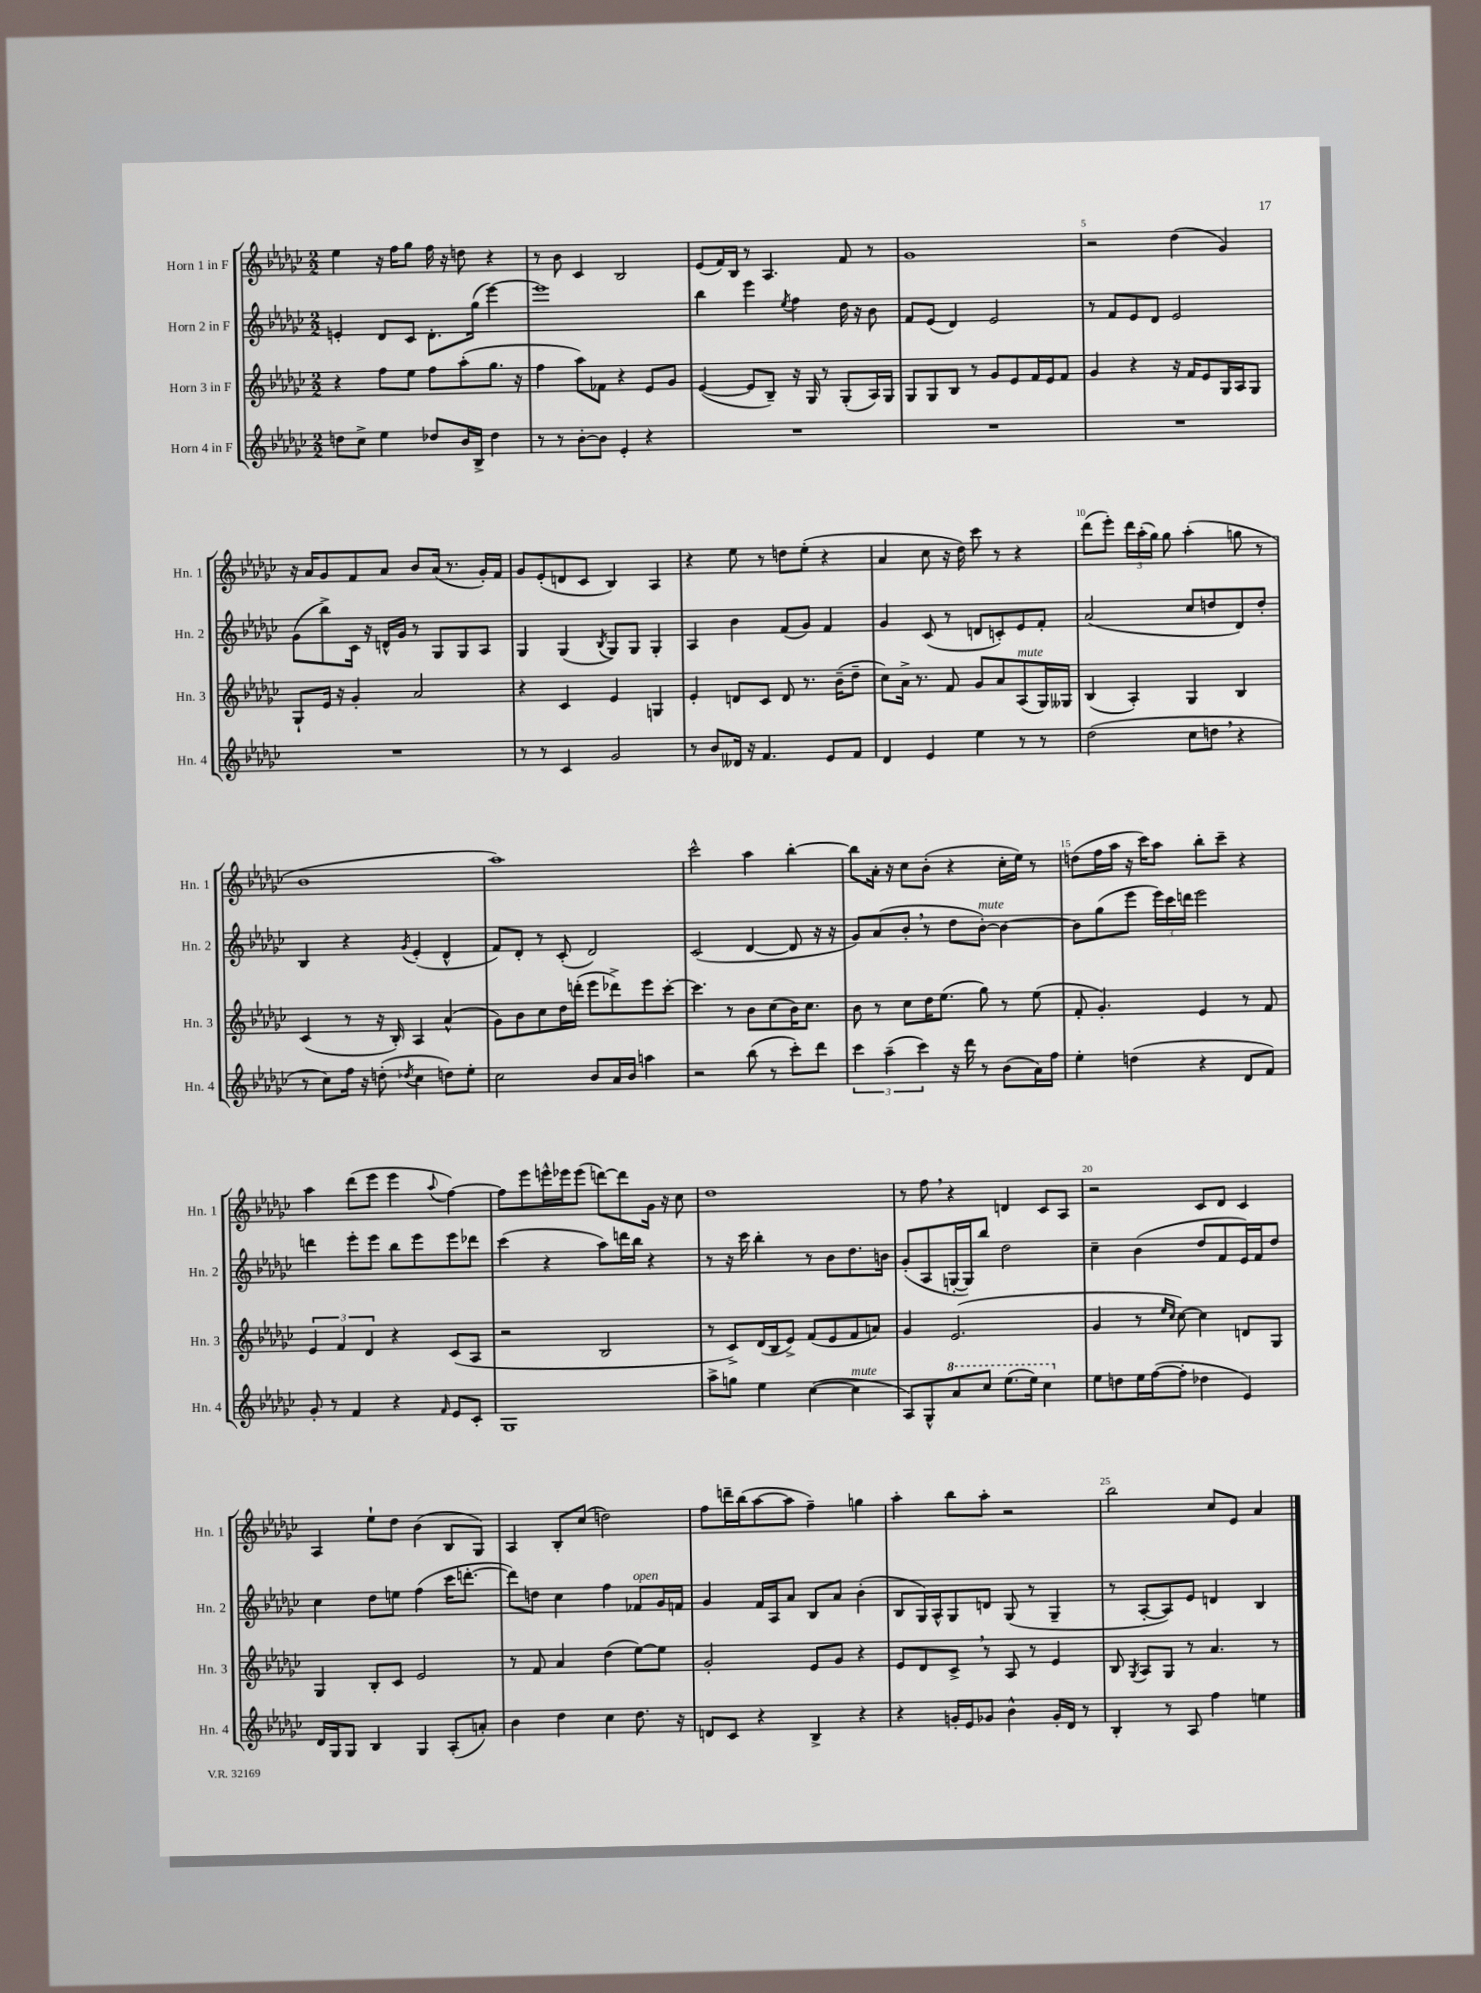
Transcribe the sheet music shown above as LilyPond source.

<<
\new StaffGroup <<
\new Staff = "s0" \with { instrumentName = "Horn 1 in F" shortInstrumentName = "Hn. 1" } {
    \clef treble \key ges \major \numericTimeSignature \time 2/2
    \autoBeamOff ees''4 r16 f''16[ ges''8] f''16 r16 d''8 r4 |
    r8 bes'8 ces'4 bes2 |
    ees'8[( f'16) bes16] r8 aes4. f'8 r8 |
    ges'1 |
    r2 des''4( ges'4) |
    r16 aes'16[ ges'8 f'8 aes'8] bes'8[ aes'16]( r8. ges'16[-.) f'16] |
    ges'8[ ees'8-.( d'8 ces'8] bes4) aes4 |
    r4 ees''8 r8 d''8[ ees''8]-.( r4 |
    aes'4 ces''8 r16 des''16) ces'''8 r8 r4 |
    des'''8[( ees'''8]-.) \tuplet 3/2 { des'''16[ aes''16-.( ges''16]) } ges''8 aes''4-.( g''8 r8 |
    bes'1 |
    aes''1) |
    ces'''2-^ aes''4 bes''4~-. |
    bes''8[ aes'16]-. r16 ces''8[ bes'8]-.( r4 ces''16[-. ees''16]) r8 |
    d''8[( f''16 aes''16] r16 ces'''16[) aes''8] bes''8[-. ces'''8]-- r4 |
    aes''4 des'''8[( ees'''8] ees'''4 \appoggiatura { aes''8 } f''4~) |
    f''8[ ees'''8 e'''16-^ ees'''16 ees'''8]( d'''8[~) d'''8 ges'16] r16 ces''8 |
    des''1 |
    r8 f''8 \breathe r4 d'4 ces'8[ aes8] |
    r2 ces'8[ des'8] ces'4 |
    aes4 ees''8[-! des''8] bes'4( bes8[ ges8]) |
    aes4 bes8[-. ces''8]( d''2) |
    f''8[ d'''16-- bes''16( aes''8~ aes''8] f''4--) g''4 |
    aes''4-. bes''8[ aes''8]-. r2 |
    bes''2 ces''8[ ees'8] aes'4 \bar "|." |
}
\new Staff = "s1" \with { instrumentName = "Horn 2 in F" shortInstrumentName = "Hn. 2" } {
    \clef treble \key ges \major \numericTimeSignature \time 2/2
    \autoBeamOff e'4-. des'8[ ces'8] des'8.[-. ges''16]( ees'''4~) |
    ees'''1 |
    bes''4 ees'''4 \acciaccatura { ees''8 } f''4 des''16 r16 bes'8 |
    f'8[ ees'8]( des'4) ees'2 |
    r8 f'8[ ees'8 des'8] ees'2 |
    ges'8[( bes''8->) ces'16] r16 d'16[-^ ges'16] r8 ges8[ ges8 aes8] |
    ges4 ges4( \acciaccatura { bes8 } ges8[) ges8] ges4-. |
    aes4 bes'4 f'8[( ges'8]) f'4 |
    ges'4 ces'8( r8 d'8[ c'8-.) ees'8 f'8]-. |
    aes'2( ces''8[ d''8 des'8) d''8]-. |
    bes4 r4 \acciaccatura { ges'8 } ees'4-.( des'4-^ |
    f'8[) des'8]-. r8 ces'8-.( des'2) |
    ces'2( des'4~ des'8 r16 r16 |
    ges'8[) aes'8( bes'8]-. \breathe r8 des''8[ bes'8]~-.^\markup { \italic "mute" }) bes'4~ |
    bes'8[ ges''8( ees'''8] \tuplet 3/2 { ees'''16[) ces'''16 d'''16] } ees'''2 |
    d'''4 ees'''8[-. ees'''8] bes''8[ ees'''8 ees'''8 des'''8] |
    ces'''4( r4 aes''8[) d'''16 bes''16] r4 |
    r8 r16 ces'''16 bes''4-. r8 bes'8[ des''8. b'16] |
    ges'8[-.( aes8 g16~-. g16) bes''8] des''2 |
    ces''4-- bes'4( des''8[ f'8 ees'16) f'16 des''8] |
    ces''4 des''8[ e''8] f''4( ces'''16[ d'''8.]~-. |
    d'''8[) d''8] ces''4 f''4 fes'8[^\markup { \italic "open" } ges'16 f'16] |
    ges'4 f'16[ aes16 aes'8] bes8[ aes'8] bes'4-.( |
    bes8[ ges16) aes16-^ ges8 d'8] ges8( r8 ges4-- |
    r8 aes8[~-. aes8) ees'8] d'4 bes4 \bar "|." |
}
\new Staff = "s2" \with { instrumentName = "Horn 3 in F" shortInstrumentName = "Hn. 3" } {
    \clef treble \key ges \major \numericTimeSignature \time 2/2
    \autoBeamOff r4 f''8[ ees''8] f''8[ aes''8-.( ges''8.] r16 |
    f''4 aes''8[) fes'8] r4 ees'8[ ges'8] |
    ees'4~( ees'8[ bes8]--) r16 ges16 r8 ges8[-.( aes16) ges16] |
    ges8[ ges8 bes8] r8 ges'8[ ees'8 f'16 ees'16 f'8] |
    ges'4 r4 r16 f'16[ ees'8 ges16 aes16 ges8] |
    ges8[-! ees'16] r16 ges'4-. aes'2 |
    r4 ces'4 ees'4 g4 |
    ees'4-. d'8[ ces'8] d'8 r8. bes'16[--( des''8]-- |
    ces''8[) aes'16]-> r8. f'8 ges'8[ aes'8 aes8^\markup { \italic "mute" }( ges16) geses16] |
    bes4( aes4-.) ges4 bes4 |
    ces'4( r8 r16 bes16-.) aes4 aes'4-^( |
    ges'8[) bes'8 ces''8 des''16 d'''16]-.( ees'''8[ des'''8->) ees'''8 ces'''8]~-. |
    ces'''4. r8 bes'8[ ces''8( bes'16) ces''8.] |
    bes'8 r8 ces''8[ des''16 ees''8.]( ges''8) r8 ees''8( |
    f'8-. ges'4.-.) ees'4 r8 f'8 |
    \tuplet 3/2 { ees'4 f'4 des'4 } r4 ces'8[( aes8] |
    r2 bes2 |
    r8 ces'8[->) des'16( bes16 ees'8]->) f'8[( ees'8 f'8 a'8]) |
    ges'4 ees'2.( |
    ges'4 r8 \grace { ees''16[ ces''16] } ces''8~) ces''4 d'8[ ges8] |
    ges4 bes8[-. ces'8] ees'2 |
    r8 f'8 aes'4 des''4( ees''8[~) ees''8] |
    ges'2-. ees'8[ ges'8] r4 |
    ees'8[ des'8 ces'8]-> \breathe r8 aes8 r8 ees'4 |
    bes8 \acciaccatura { ges8 } aes8[ ges8] r8 aes'4. r8 \bar "|." |
}
\new Staff = "s3" \with { instrumentName = "Horn 4 in F" shortInstrumentName = "Hn. 4" } {
    \clef treble \key ges \major \numericTimeSignature \time 2/2
    \autoBeamOff d''8[ ces''8]-> ees''4 des''8[ bes'16 bes16]-> des''4 |
    r8 r8 bes'8[~-. bes'8] ees'4-. r4 |
    R1 |
    R1 |
    R1 |
    R1 |
    r8 r8 ces'4 ges'2 |
    r8 bes'8[ deses'16] r16 f'4. ees'8[ f'8] |
    des'4 ees'4 ees''4 r8 r8 |
    des''2( ces''8[ d''8] \breathe r4 |
    r8 ces''8[) f''16] r16 d''8-.( \acciaccatura { des''8 } ces''4 d''8[) ees''8]-. |
    ces''2 bes'8[ aes'16 bes'16] a''4 |
    r2 bes''8( r8 ces'''8[-.) des'''8] |
    \tuplet 3/2 { ces'''4 aes''4--( ces'''4) } r16 des'''16 r8 bes'8[( aes'16) f''16] |
    ees''4-. d''4( r4 des'8[ f'8]) |
    ges'8-. r8 f'4 r4 \grace { f'16 } ees'8[ ces'8]-. |
    ges1 |
    aes''8[-> g''8] ees''4 ces''4~( ces''4^\markup { \italic "mute" } |
    aes8[) ges8-^ \ottava #1 aes''8 ces'''8] ees'''8.[( ees'''16]) ces'''4 \ottava #0 |
    ees''8[ d''8 ees''16 f''16~( f''8]-. des''4 ees'4) |
    des'16[ ges16 ges8] bes4 ges4 aes8[-.( a'8]-.) |
    bes'4 des''4 ces''4 des''8. r16 |
    d'8[ ces'8] r4 bes4-> r4 |
    r4 g'16[-. ees'16 ges'8] bes'4-^ ges'16[-. des'16] r8 |
    bes4-. r8 aes8 f''4 e''4 \bar "|." |
}
>>
>>
\layout { \context { \Score \override BarNumber.break-visibility = ##(#f #t #t) barNumberVisibility = #(every-nth-bar-number-visible 5) } }
